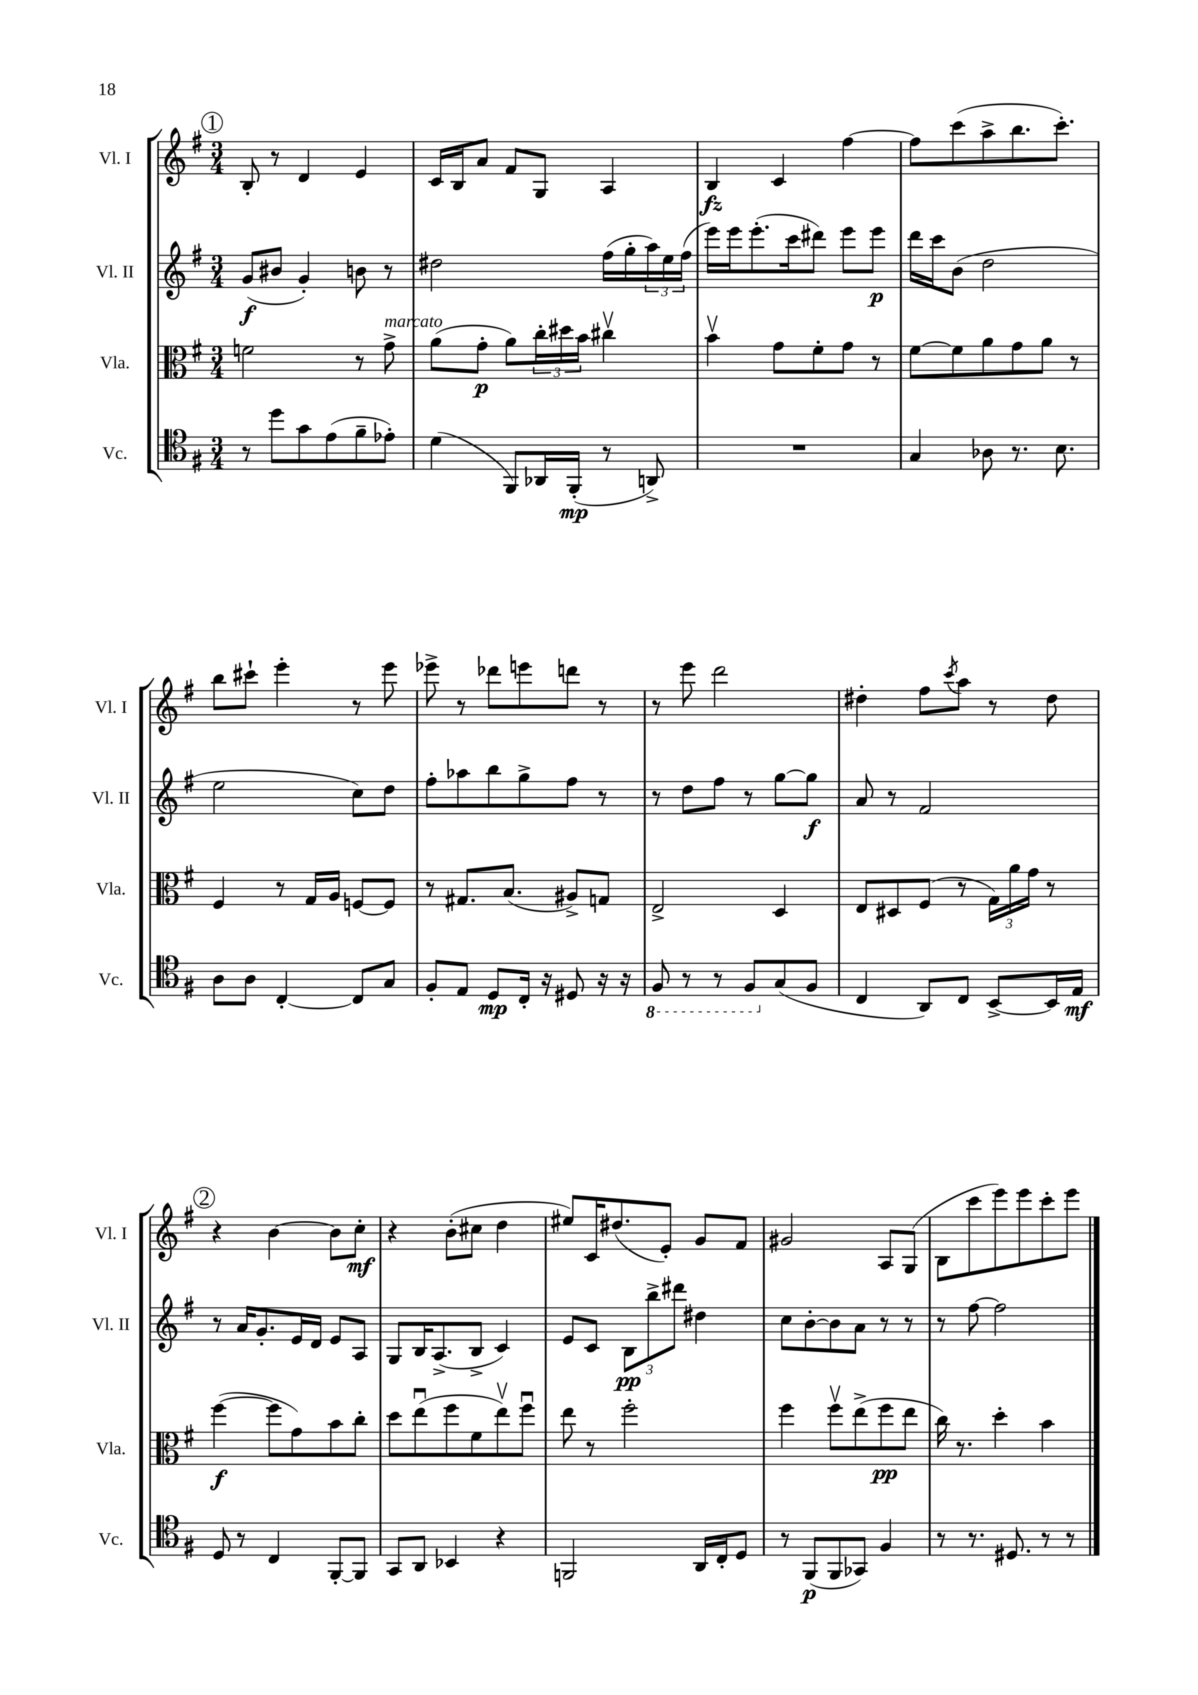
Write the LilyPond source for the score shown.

<<
\new StaffGroup <<
\new Staff = "s0" \with { instrumentName = "Vl. I" shortInstrumentName = "Vl. I" } {
    \clef treble \key g \major \numericTimeSignature \time 3/4
    \mark \markup { \circle "1" } b8-. r8 d'4 e'4 |
    c'16 b16 a'8 fis'8 g8 a4 |
    b4\fz c'4 fis''4~ |
    fis''8 c'''8( a''8-> b''8. c'''8.-.) |
    b''8 cis'''8-! e'''4-. r8 e'''8 |
    ees'''8-> r8 des'''8 e'''8 d'''8 r8 |
    r8 e'''8 d'''2 |
    dis''4-. fis''8 \acciaccatura { c'''8 } a''8 r8 dis''8 |
    \mark \markup { \circle "2" } r4 b'4~ b'8 c''8-.\mf |
    r4 b'8-.( cis''8 d''4 |
    eis''8) c'16 dis''8.( e'8-.) g'8 fis'8 |
    gis'2 a8 g8( |
    b8 c'''8 e'''8) e'''8 c'''8-. e'''8 \bar "|." |
}
\new Staff = "s1" \with { instrumentName = "Vl. II" shortInstrumentName = "Vl. II" } {
    \clef treble \key g \major \numericTimeSignature \time 3/4
    \mark \markup { \circle "1" } g'8\f( bis'8 g'4-.) b'8 r8 |
    dis''2 fis''16( g''16-. \tuplet 3/2 { a''16) e''16 fis''16( } |
    e'''16) e'''16 e'''8.-.( c'''16 dis'''8) e'''8 e'''8\p |
    d'''16 c'''16 b'8( d''2 |
    e''2 c''8) d''8 |
    fis''8-. aes''8 b''8 g''8-> fis''8 r8 |
    r8 d''8 fis''8 r8 g''8~ g''8\f |
    a'8 r8 fis'2 |
    \mark \markup { \circle "2" } r8 a'16 g'8.-. e'16 d'16 e'8 a8 |
    g8 b16 a8.->( b8-> c'4) |
    e'8 c'8 \tuplet 3/2 { b8\pp b''8-> dis'''8 } dis''4 |
    c''8 b'8~-. b'8 a'8 r8 r8 |
    r8 fis''8~ fis''2 \bar "|." |
}
\new Staff = "s2" \with { instrumentName = "Vla." shortInstrumentName = "Vla." } {
    \clef alto \key g \major \numericTimeSignature \time 3/4
    \mark \markup { \circle "1" } f'2 r8 g'8->^\markup { \italic "marcato" } |
    a'8( g'8-.\p a'8) \tuplet 3/2 { c''16-. dis''16 b'16 } cis''4\upbow |
    b'4\upbow g'8 fis'8-. g'8 r8 |
    fis'8~ fis'8 a'8 g'8 a'8 r8 |
    fis4 r8 g16 a16 f8~ f8 |
    r8 gis8. b8.( ais8->) g8 |
    e2-> d4 |
    e8 dis8 fis8( r8 \tuplet 3/2 { g16) a'16 g'16 } r8 |
    \mark \markup { \circle "2" } fis''4~\f( fis''8 g'8) b'8 c''8-. |
    d''8 e''8\downbow( fis''8 fis'8 e''8\upbow) fis''8\downbow |
    e''8 r8 fis''2-. |
    fis''4 fis''8\upbow e''8->( fis''8\pp e''8 |
    c''16) r8. d''4-. b'4 \bar "|." |
}
\new Staff = "s3" \with { instrumentName = "Vc." shortInstrumentName = "Vc." } {
    \clef tenor \key g \major \numericTimeSignature \time 3/4
    \mark \markup { \circle "1" } r8 d''8 g'8 e'8( fis'8-- ees'8-.) |
    d'4( fis,8) aes,16 fis,16-.\mp( r8 a,8->) |
    R2. |
    g4 aes8 r8. b8. |
    a8 a8 c4~-. c8 g8 |
    fis8-. e8 d8\mp c16-. r16 dis8 r16 r16 |
    \ottava #-1 fis,8 r8 r8 fis,8 \ottava #0 g8( fis8 |
    c4 a,8) c8 b,8~-> b,16 e16\mf |
    \mark \markup { \circle "2" } d8 r8 c4 fis,8~-. fis,8 |
    g,8 a,8 bes,4 r4 |
    f,2 a,16 c16-. d8 |
    r8 fis,8\p( fis,8 ges,8) fis4 |
    r8 r8. dis8. r8 r8 \bar "|." |
}
>>
>>
\layout { \context { \Score \remove "Bar_number_engraver" } }
